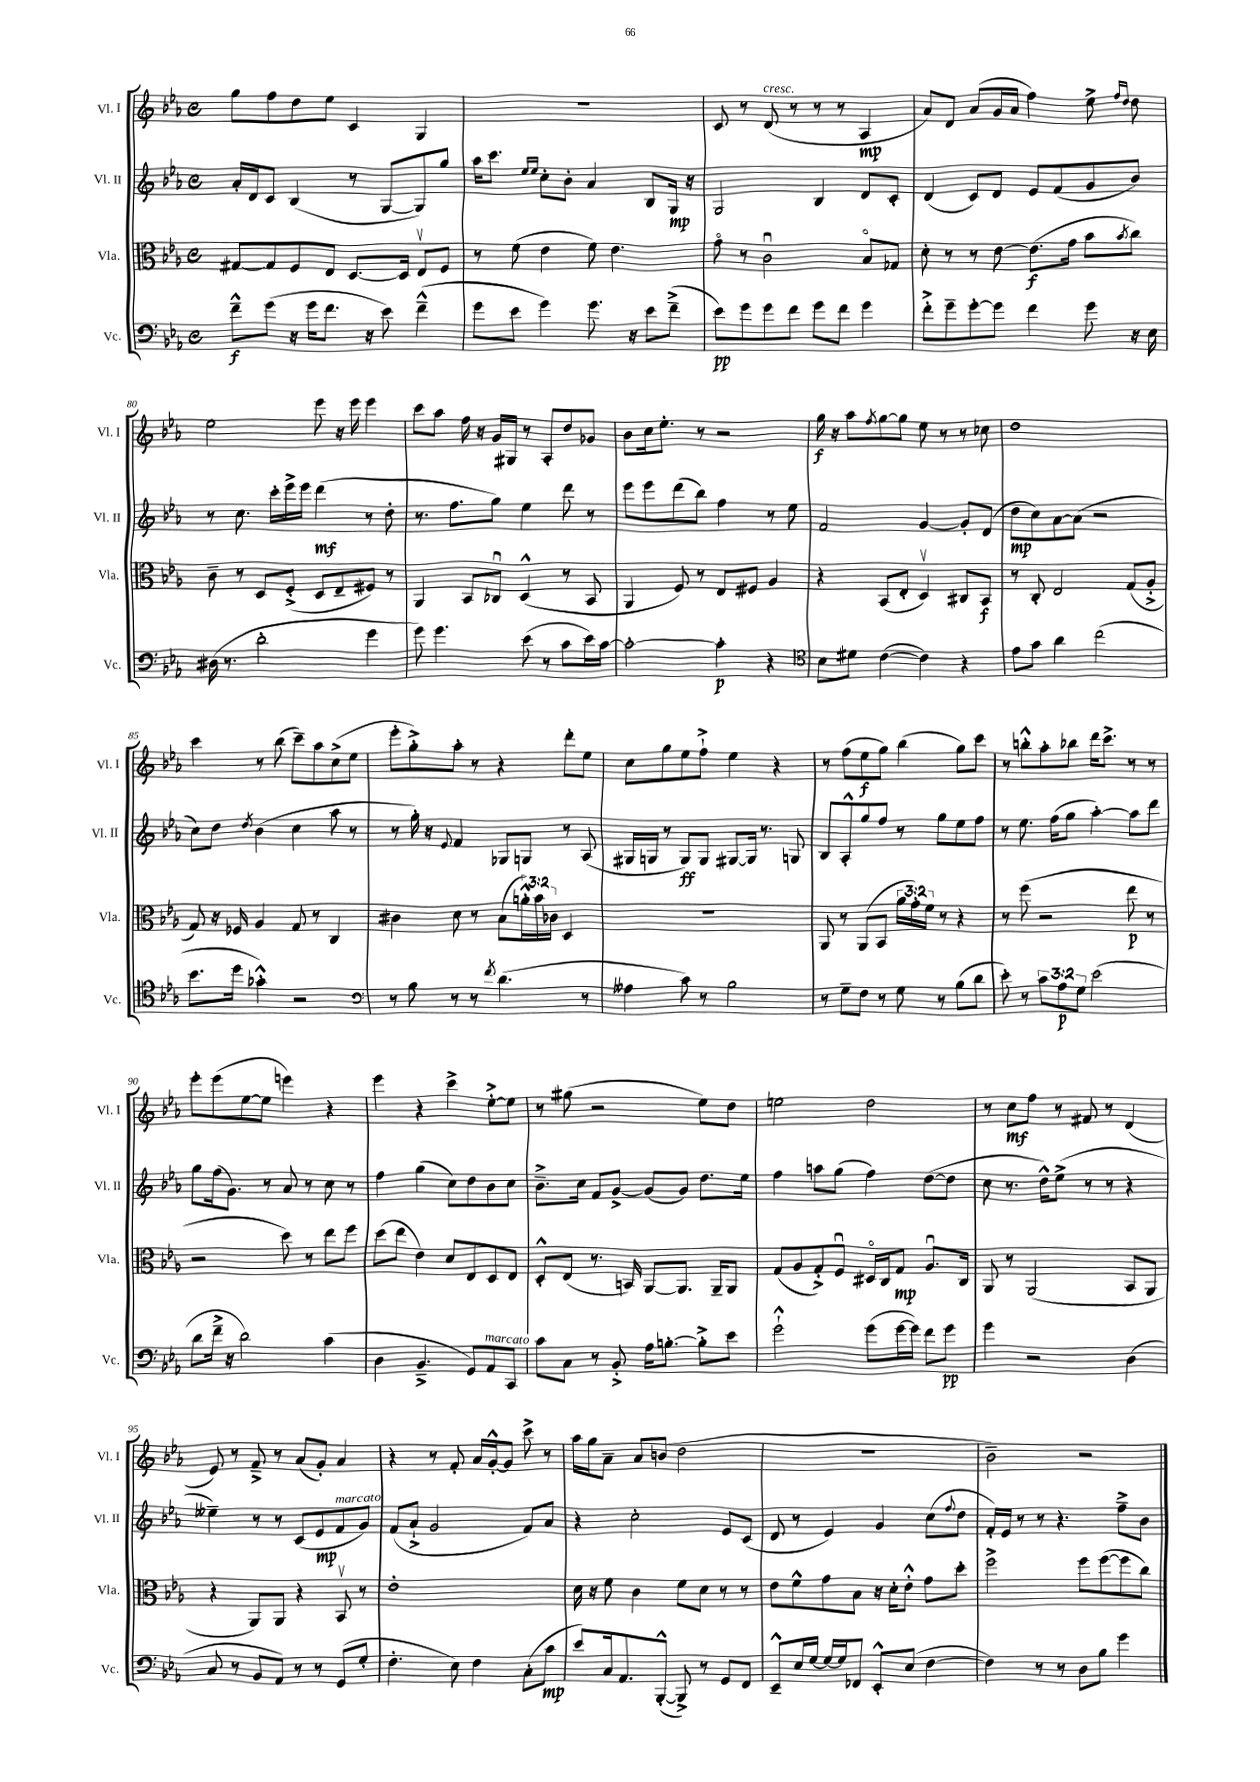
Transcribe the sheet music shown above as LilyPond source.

<<
\new StaffGroup <<
\new Staff = "s0" \with { instrumentName = "Vl. I" shortInstrumentName = "Vl. I" } {
    \clef treble \key ees \major \defaultTimeSignature \time 4/4
    g''8 f''8 d''8 ees''8 c'4 g4 |
    R1 |
    c'8 r8 d'8^\markup { \italic "cresc." }( r8 r8 r8 aes4\mp |
    aes'8) d'8 aes'8( g'16 aes'16 f''4) ees''8-> \grace { f''16 d''16 } d''8 |
    ees''2 ees'''8 r16 ees'''16 ees'''4 |
    c'''8 aes''8 f''16 r16 g'16 gis16 r8 aes8-. d''8 ges'8 |
    bes'8 c''16 ees''8.-. r8 r2 |
    g''16\f r16 aes''8 \acciaccatura { f''8 } g''8~ g''8 ees''8 r8 r8 ces''8 |
    d''1 |
    c'''4 r8 bes''8( c'''8--) aes''8 c''8->( ees''8 |
    ees'''8-. g''8-.->) aes''8-. r8 r4 d'''8-. ees''8 |
    c''8 g''8 ees''8 f''8-!-> ees''4 r4 |
    r8 f''8( ees''8\f g''8) bes''4( g''8) c'''8 |
    r8 b''8-.-^ aes''8-. bes''8 d'''16 c'''8.-> r8 r8 |
    ees'''8-. ees'''8( ees''8~ ees''8 e'''4) r4 |
    ees'''4 r4 c'''4-> ees''8~-.-> ees''8 |
    r8 gis''8( r2 ees''8) d''8 |
    e''2 d''2 |
    r8 c''8\mf f''8 r8 fis'8 r8 d'4( |
    ees'8) r8 f'8---> r8 aes'8( g'8-.) aes'4 |
    r4 r8 f'8-. aes'16 g'16~-.-^ g'8 c'''8-> r8 |
    aes''16 g''16 aes'8-- aes'8 b'8( d''2 |
    R1 |
    bes'2--) r2 \bar "|." |
}
\new Staff = "s1" \with { instrumentName = "Vl. II" shortInstrumentName = "Vl. II" } {
    \clef treble \key ees \major \defaultTimeSignature \time 4/4
    aes'16-. d'16 c'8 bes4( r8 g8~ g8) g''8 |
    aes''16 c'''8. \grace { ees''16 ees''16 } c''8-. bes'8-. aes'4 bes8 g16\mp r16 |
    g2 bes4 d'8 c'8-. |
    d'4( c'8) d'8 ees'8 f'8( g'8 bes'8) |
    r8 c''8. c'''16-. ees'''16-> ees'''16 d'''4\mf( r8 d''8-. |
    r8. f''8. g''8) ees''4 d'''8 r8 |
    ees'''8 ees'''8 d'''8( bes''8) f''4 r8 ees''8 |
    f'2 g'4~ g'8-. d'8( |
    d''8\mp c''8) aes'8~ aes'8( r2 |
    c''8) d''8 \acciaccatura { d''8 } bes'4( c''4 aes''8 r8 |
    r8 g''16-.) r16 \appoggiatura { ees'8 } f'4 ges8 g8 r8 aes8( |
    gis16 g16 r8 g8\ff) g8 gis8~ gis16 r8. g8 |
    bes8 aes8-.-^ g''8 f''8 r8 g''8 ees''8 f''8 |
    r8 ees''8. f''16( g''8 aes''4~-.) aes''8 d'''8 |
    g''8 f''16( g'8.) r8 aes'8 r8 c''8 r8 |
    f''4 g''4( c''8) d''8 bes'8 c''8 |
    bes'8.---> c''16 f'8 g'8~-> g'8( g'8) d''8. ees''16 |
    f''4 a''8 g''8( f''4) d''8~( d''8 |
    c''8 r8. d''16-^) ees''8->( r8 r8 r4 |
    eeses''4--) r8 r8 c'8( ees'8\mp f'8^\markup { \italic "marcato" } g'8) |
    f'8( aes'8-!-> g'2 f'8) aes'8 |
    r4 c''2-. ees'8 c'8( |
    d'8 r8 ees'4) g'4 c''8( \appoggiatura { f''8 } d''8 |
    f'16-.) ees'16 r8 r8 r4. f''8---> bes'8 \bar "|." |
}
\new Staff = "s2" \with { instrumentName = "Vla." shortInstrumentName = "Vla." } {
    \clef alto \key ees \major \defaultTimeSignature \time 4/4 \override Staff.TupletNumber.text = #tuplet-number::calc-fraction-text
    gis8~ gis8 f8 ees8 d8.~ d16 ees8\upbow f8 |
    r8 f'8( ees'4 f'8) ees'4. |
    g'8\flageolet r8 c'2\downbow bes8\flageolet ges8 |
    d'8-. r8 r8 ees'8~ ees'8.\f( g'16 bes'8 \acciaccatura { bes'8 } c''8) |
    c'8-- r8 d8 f8-.->( d8 ees8-- fis8) r8 |
    aes,4 bes,8 ces8\downbow d4-^( r8 bes,8 |
    aes,4 f8) r8 ees8 fis8 aes4 |
    r4 bes,8( ees8-. d4\upbow) cis8 bes,8\f |
    r8 c8-. ees2 g8( aes8-.-> |
    g8) r16 fes16 aes4 g8 r8 c4 |
    cis'4 d'8 r8 bes8( \tuplet 3/2 { a'16-.-^) bes'16 ces'16 } d4 |
    R1 |
    aes,8 r8 aes,8( bes,8 \tuplet 3/2 { aes'16 g'16-.) f'16 } r8 r4 |
    r8 f''8( r2 ees''8\p r8 |
    r2 d''8) r8 ees''8 f''8 |
    d''8( ees''8 ees'4) d'8 ees8 d8 ees8 |
    d8-.-^ ees8( r8. b,16) aes,8~ aes,8. aes,16-- aes,8 |
    g8( aes8 g8-.->) f8\downbow dis16\flageolet c16 g8\mp aes8.\downbow c16 |
    aes,8 r8 aes,2( bes,8 aes,8 |
    r4 aes,8) aes,8 r4 bes,8\upbow r8 |
    ees'1-. |
    d'16 r16 f'8 c'4 f'8 d'8 r8 r8 |
    ees'8 f'8-^ g'8 bes8 r16 d'16-. ees'8-.-^ g'8 d''8-. |
    f''2-> f''8 f''8~( f''8 c''8) \bar "|." |
}
\new Staff = "s3" \with { instrumentName = "Vc." shortInstrumentName = "Vc." } {
    \clef bass \key ees \major \defaultTimeSignature \time 4/4 \override Staff.TupletNumber.text = #tuplet-number::calc-fraction-text
    f'8---^\f g'8( r16 g'16 f'8. r16 ees'8) f'4---^( |
    g'8 ees'8 g'4) g'8. r16 ees'8 f'8--->( |
    ees'8\pp) g'8 g'8 f'8 g'8 f'8 g'4 |
    f'8-.-> g'8-- g'8~-. g'8 f'4 g'8 r16 ees16 |
    dis16( r8. d'2-. g'4 |
    g'8) g'4. ees'8( r8 c'8 ees'16) c'16~ |
    c'2~-. c'4-.\p r4 |
    \clef tenor bes8 dis'8 c'4~( c'4) r4 |
    ees'8 g'8 aes'4 c''2( |
    bes'8. d''16 ges'4-.-^) r2 |
    \clef bass r8 bes8 r8 r8 \acciaccatura { f'8 } d'4.( r8 |
    aeses4 c'8) r8 bes2 |
    r8 g8-- f8 r8 g8 r8 bes8( d'8 |
    ees'8-.) r8 \tuplet 3/2 { c'8 aes8\p g8 } ees'2( |
    d'8 f'16---> r16 d'2) c'4( |
    d4 bes,4.---> g,8) aes,8^\markup { \italic "marcato" } c,8 |
    c'8 c8 r8 bes,8-.-> aes16 b8.~-. b8-.-> ees'8 |
    g'2-!-^ g'8( g'16~ g'16) f'8 g'8\pp |
    g'4 r2 d4( |
    c8 r8 bes,8 aes,8) r8 r8 g,8( g8-. |
    f4.-. ees8) f4 c8-.( c'8\mp |
    ees'8) c16 aes,8. bes,,8~-.-^( bes,,8->) r8 g,8 f,8 |
    ees,8---^ ees16 g16~ g16~ g16 fes,8 ees,8-.-^ ees8( f4~ |
    f4) r8 r8 d8 bes8 g'4 \bar "|." |
}
>>
>>
\layout { \context { \Score currentBarNumber = #76 \override BarNumber.break-visibility = ##(#f #t #t) barNumberVisibility = #(every-nth-bar-number-visible 5) } }
